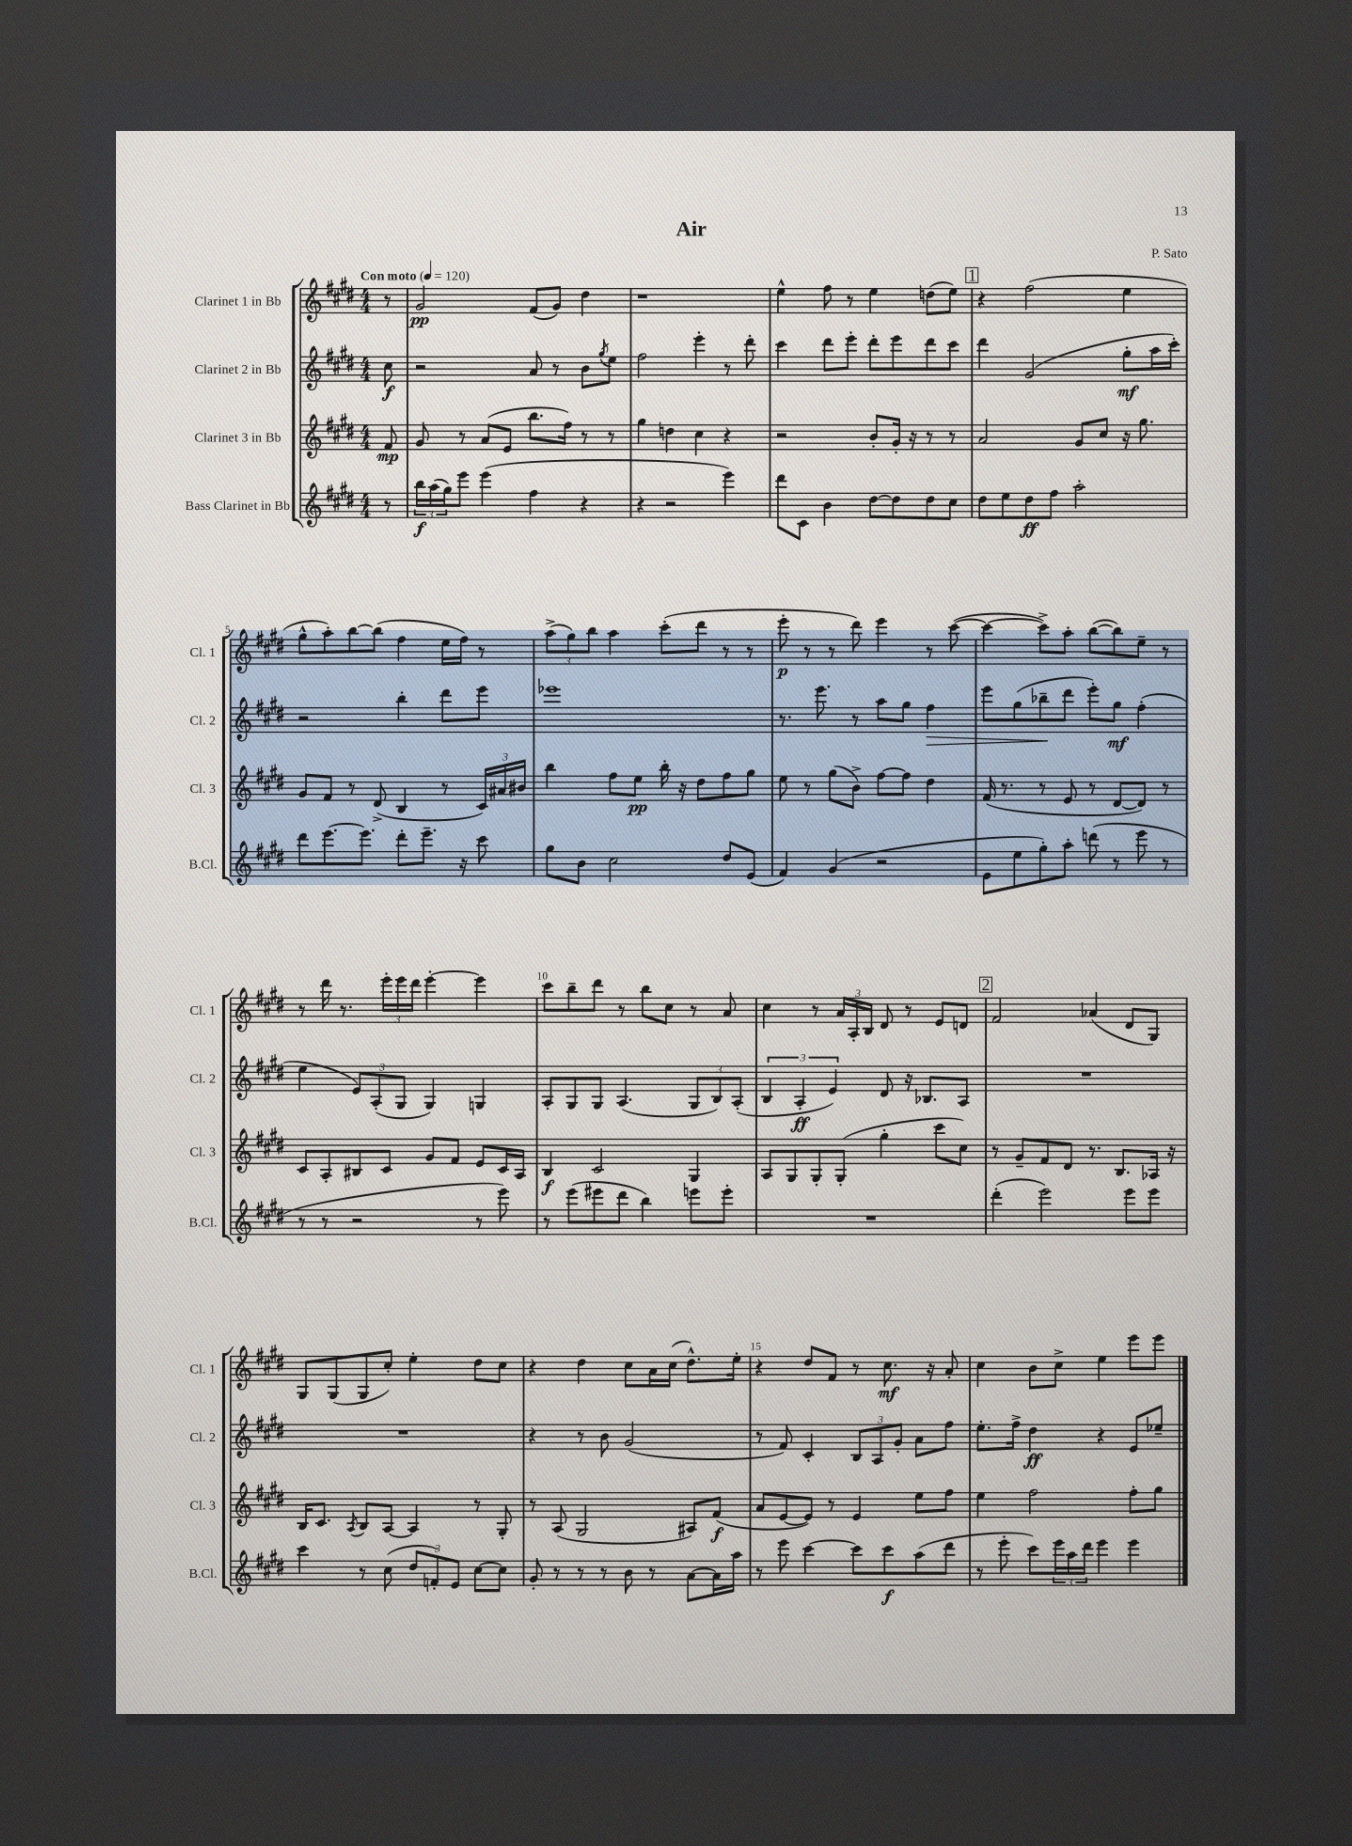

**kern	**kern	**kern	**kern
*staff4	*staff3	*staff2	*staff1
*clefG2	*clefG2	*clefG2	*clefG2
*k[f#c#g#d#]	*k[f#c#g#d#]	*k[f#c#g#d#]	*k[f#c#g#d#]
*M4/4	*M4/4	*M4/4	*M4/4
*MM120	*MM120	*MM120	*MM120
8r	8f#	8cc#	8r
=	=	=	=
24bb	8g#	2r	2g#
(24aa	.	.	.
24gg#)	.	.	.
8eee	8r	.	.
(4eee	(8a	.	.
.	8e	.	.
4ff#	8.bb	8a	(8f#
.	.	8r	8g#)
.	16ff#)	.	.
4r	8r	8b	4dd#
.	.	8qgg#	.
.	8r	8ee	.
=	=	=	=
4r	4gg#	2ff#	1r
2r	4dd	.	.
.	4cc#	4eee'	.
4eee)	4r	8r	.
.	.	8ddd#'	.
=	=	=	=
8ddd#	2r	4ccc#	4ee^^
8c#	.	.	.
4b	.	8ddd#	8ff#
.	.	8eee'	8r
[8dd#	8b'	8ddd#'	4ee
8dd#]	16g#'	8eee	.
.	16r	.	.
8dd#	8r	8ddd#	(8dd
8cc#	8r	8ccc#	8ee)
=	=	=	=
8dd#	2a	4ddd#	4r
8ee	.	.	.
8dd#	.	(2g#	(2ff#
8ff#	.	.	.
2aa'	8g#	.	.
.	8cc#	.	.
.	16r	8gg#'	4ee
.	8.gg#	.	.
.	.	16aa	.
.	.	16ccc#')	.
=	=	=	=
8ddd#	8g#	2r	8gg#^^
[8.eee	8f#	.	8aa')
.	8r	.	[8bb
8.eee]	.	.	.
.	(8d#^	.	(8bb]
8ddd#'	4B	4bb'	4ff#
8.eee~	.	.	.
.	8r	8ddd#	16ee
16r	.	.	16ff#)
8ccc#	24c#)	8eee	8r
.	24a#	.	.
.	24b#	.	.
=	=	=	=
8gg#	4bb	1eee-	(12aa^
.	.	.	12gg#)
8b	.	.	.
.	.	.	12bb
2cc#	8ff#	.	4aa
.	8ee	.	.
.	16bb'	.	(8ccc#'
.	16r	.	.
.	8dd#	.	8ddd#
8dd#	8ff#	.	8r
(8e	8gg#	.	8r
=	=	=	=
4f#)	8ee	8.r	8eee'
.	8r	.	8r
.	.	8.eee	.
(4g#	(8gg#	.	8r
.	8b^)	8r	8ddd#)
2r	[8ff#	8aa	4eee
.	8ff#]	8gg#	.
.	4dd#	4ff#	8r
.	.	.	([8ccc#
=	=	=	=
8e	(16f#	8eee	4ccc#_
.	8.r	.	.
8ee	.	(8gg#	.
8gg#')	8r	8bb-~	8ccc#^])
8aa'	8e	8ddd#	8aa'
(8ddd	8r	8eee')	([8bb
8r	[8d#	8gg#	8bb])
8eee	8d#])	(4ff#'	8ee~
8r	8r	.	8r
=	=	=	=
8r	8c#	4ee	8r
8r	8A'	.	16ddd#
.	.	.	8.r
2r	8B#	12e)	.
.	.	(12A'	.
.	8c#	.	24eee'
.	.	12G#	24eee
.	.	.	24ddd#
.	8g#	4G#)	[4eee'
.	8f#	.	.
8r	8e	4G	4eee]
8eee)	16c#	.	.
.	16A	.	.
=	=	=	=
8r	4B	8A'	8ccc#
(8eee	.	8G#	8bb~
8eee#	2c#	8G#	8ddd#
8ddd#	.	(4.A	8r
4bb)	.	.	8bb
.	.	.	8cc#
8eee	4G#	12G#	8r
.	.	12B)	.
8eee'	.	.	8a
.	.	(12A'	.
=	=	=	=
1r	8A	6B	4cc#
.	8G#	.	.
.	.	6A'	.
.	8G#'	.	8r
.	.	6e)	.
.	(8G#'	.	24a
.	.	.	24A'
.	.	.	24B
.	4gg#'	8d#	8d#
.	.	16r	8r
.	.	8.B-	.
.	8ccc#	.	8e
.	8cc#)	8A	8d
=	=	=	=
(4ddd#'	8r	1r	2f#
.	8g#~	.	.
2eee)	8f#	.	.
.	8d#	.	.
.	8.r	.	(4a-
.	8.B	.	.
8eee	.	.	8d#
8eee	16A-	.	8G#)
.	16r	.	.
=	=	=	=
4ccc#	16B	1r	8G#
.	8.c#	.	.
.	.	.	(8G#
.	8qA	.	.
8r	8B	.	8G#
(8cc#	[8A	.	8cc#')
12dd#	4A]	.	4ee'
12f')	.	.	.
12e	.	.	.
[8cc#	8r	.	8dd#
8cc#]	8G#'	.	8cc#
=	=	=	=
8g#'	8r	4r	4r
8r	(8A	.	.
8r	2G#	8r	4dd#
8r	.	8b	.
8b	.	(2g#	8cc#
8r	.	.	16a
.	.	.	(16cc#
[8a	8A#)	.	8.dd#^^)
16a]	(8f#	.	.
16aa	.	.	16ee'
=	=	=	=
8r	8a	8r	4r
8eee	[8e	8f#)	.
[4ccc#	8e])	4c#'	8dd#
.	8r	.	8f#
8ccc#]	4e	12B	8r
.	.	12A	.
8ccc#	.	.	8.cc#
.	.	12g#'	.
(8aa	8ee	8a	.
.	.	.	16r
8ddd#	8ff#	8ff#	8a'
=	=	=	=
8r	4ee	8.ee'	4cc#
8eee'	.	.	.
.	.	16ff#^	.
8ccc#)	2ff#	4dd#	8b
24eee	.	.	8cc#^
24aa	.	.	.
24ddd#	.	.	.
4eee	.	4r	4ee
4eee	8ff#'	8e	8eee
.	8gg#	8ee-~	8eee
==	==	==	==
*-	*-	*-	*-
